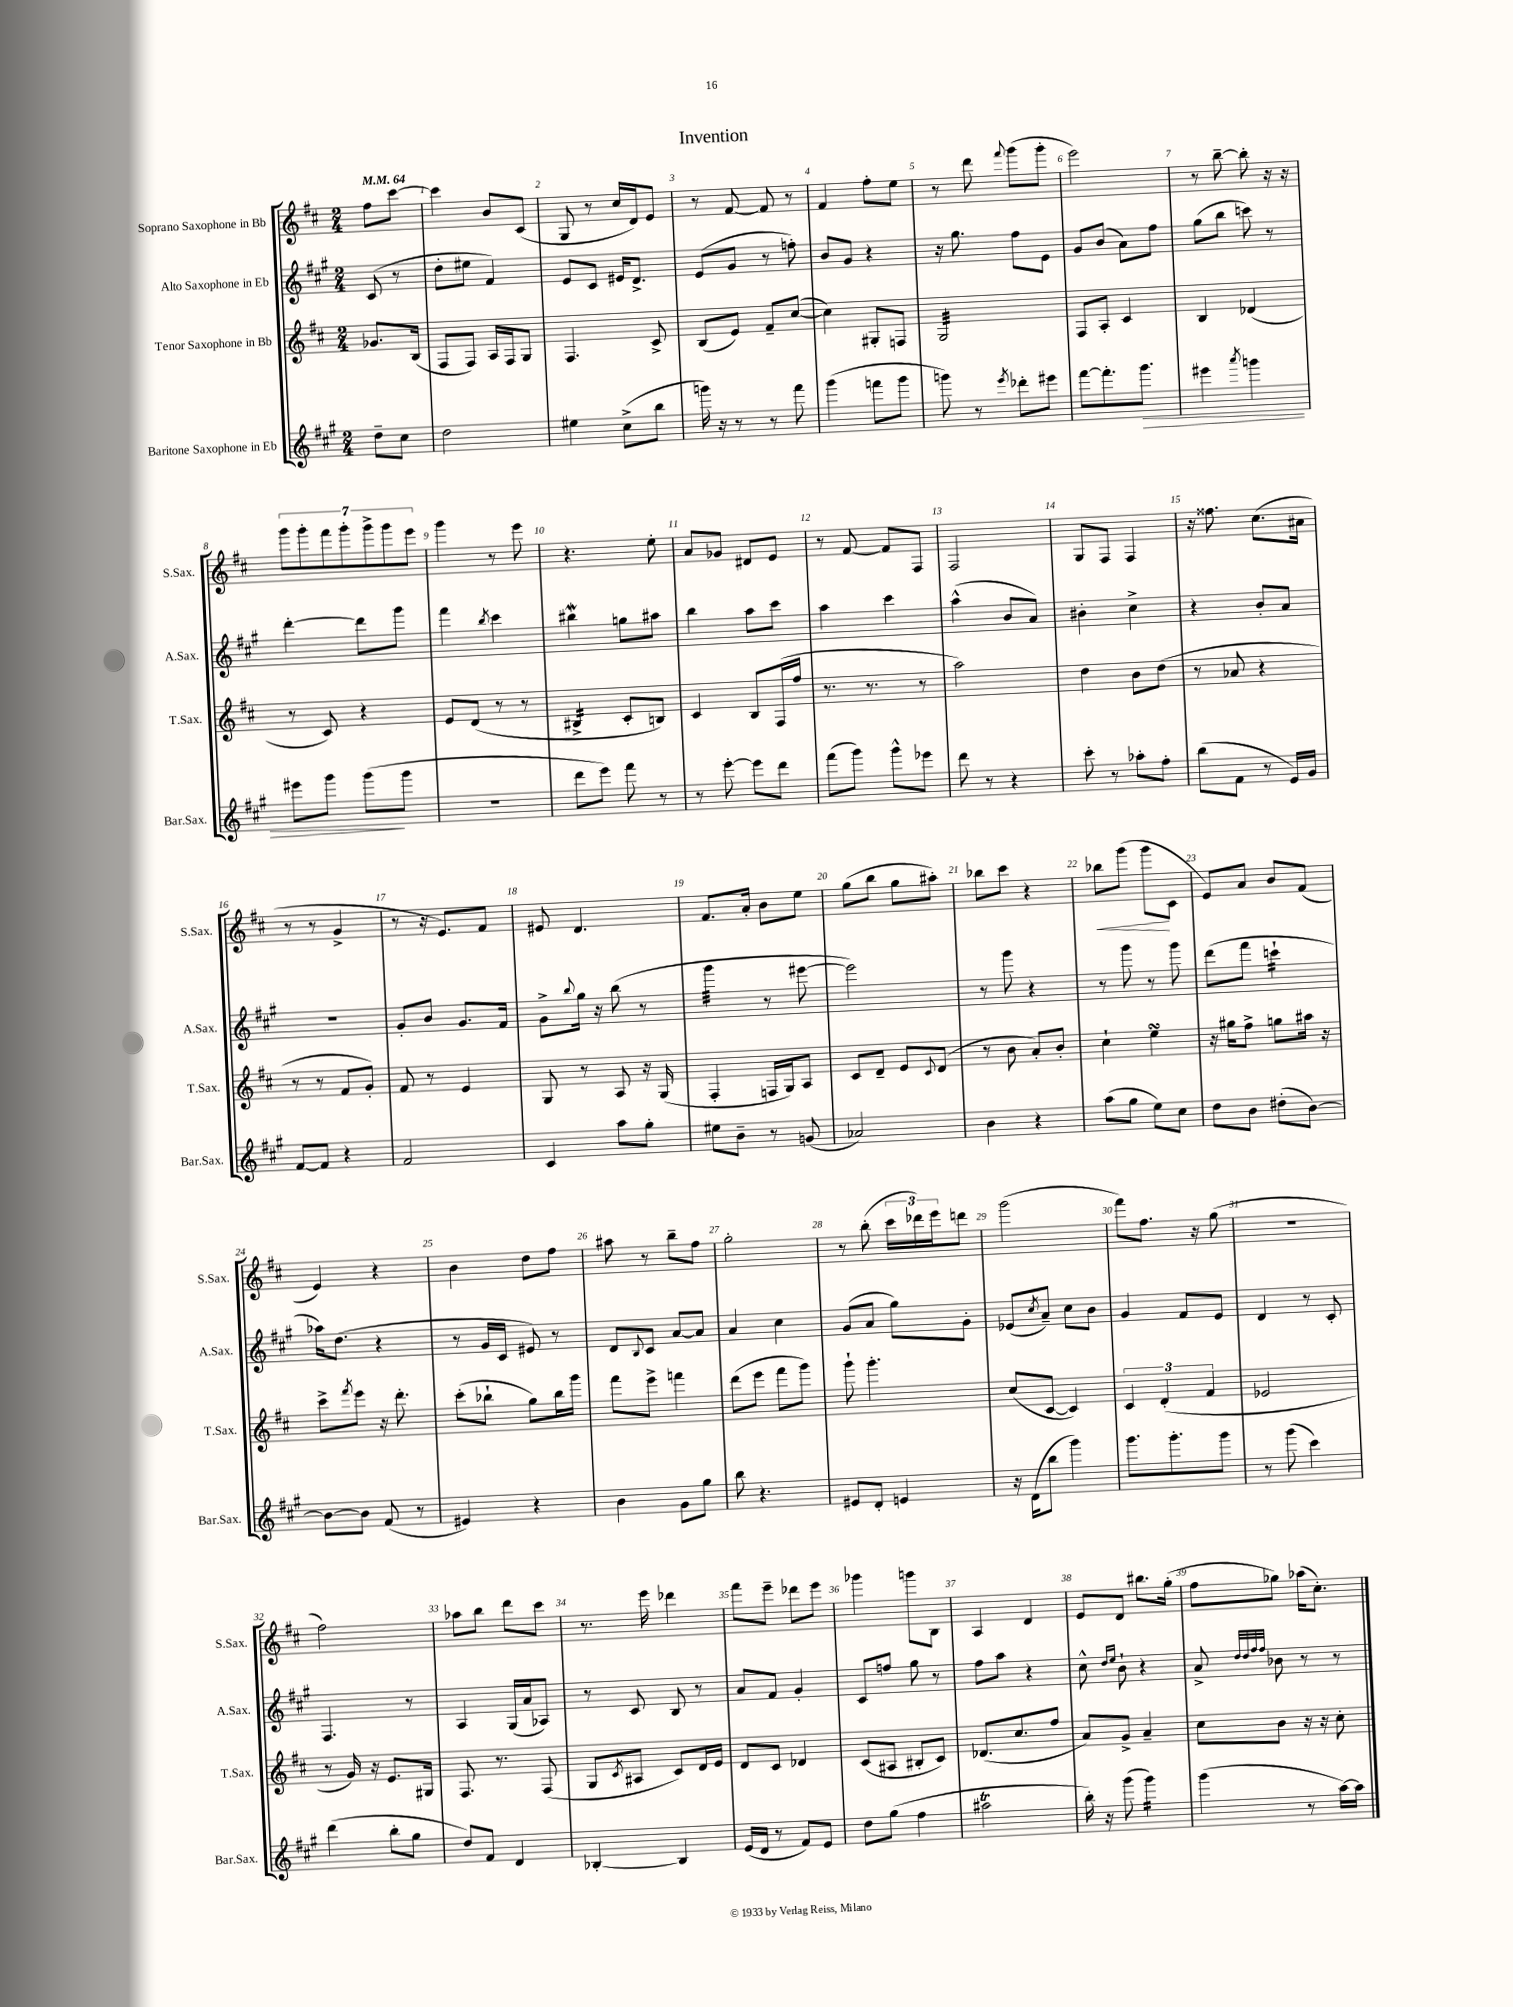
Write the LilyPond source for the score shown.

\header { title = "Invention" }
<<
\new StaffGroup <<
\new Staff = "s0" \with { instrumentName = "Soprano Saxophone in Bb" shortInstrumentName = "S.Sax." } {
    \clef treble \key d \major \numericTimeSignature \time 2/4 \partial 4 \tempo 4 = 64
    fis''8 cis'''8~ |
    cis'''4 b'8 cis'8( |
    g8 r8 cis''16 d'16) e'8 |
    r8 fis'8~ fis'8 r8 |
    fis'4 fis''8-. e''8 |
    r8 d'''8 \appoggiatura { fis'''8 } g'''8( g'''8-. |
    e'''2) |
    r8 b''8~-- b''8-. r16 r16 |
    \tuplet 7/4 { g'''8 g'''8-. fis'''8 g'''8-. g'''8-> g'''8 e'''8 } |
    g'''4 r8 e'''8 |
    r4. e''8-. |
    a'8 ges'8 dis'8 e'8 |
    r8 fis'8~ fis'8 fis8 |
    fis2 |
    g8 fis8 fis4 |
    r16 fisis''8. cis''8.( ais'16 |
    r8 r8 g'4-> |
    r8 r16 e'8.) fis'8 |
    eis'8 d'4. |
    fis'8. a'16-. b'8 e''8 |
    g''8( b''8 g''8 ais''8-.) |
    bes''8 cis'''8 r4 |
    bes''8\< g'''8( g'''8\! cis'8 |
    e'8) a'8 b'8 fis'8( |
    e'4) r4 |
    b'4 d''8 fis''8 |
    ais''8 r8 b''8-- fis''8 |
    g''2-. |
    r8 b''8-.( \tuplet 3/2 { cis'''16 des'''16) e'''16 } d'''8 |
    g'''2( |
    fis'''8) fis''8. r16 g''8( |
    r2 |
    fis''2) |
    aes''8 b''8 d'''8 cis'''8 |
    r8. e'''16 des'''4 |
    fis'''8 e'''8-- des'''8 e'''8 |
    ges'''4 g'''8 b8 |
    a4 d'4 |
    e'8 d'8 bis''8. g''16-.( |
    fis''8 ges''8) aes''16( cis''8.-.) \bar "|." |
}
\new Staff = "s1" \with { instrumentName = "Alto Saxophone in Eb" shortInstrumentName = "A.Sax." } {
    \clef treble \key a \major \numericTimeSignature \time 2/4 \partial 4
    cis'8( r8 |
    d''8-. eis''8 fis'4) |
    e'8 cis'8 eis'16 d'8.-> |
    e'8( gis'8 r8 f''8-.) |
    b'8 gis'8 r4 |
    r16 gis''8. fis''8 e'8 |
    gis'8 b'8( a'8) fis''8 |
    gis''8( b''8 c'''8) r8 |
    d'''4~-. d'''8 gis'''8 |
    fis'''4 \acciaccatura { b''8 } cis'''4 |
    bis''4\mordent g''8 ais''8 |
    b''4 a''8 cis'''8 |
    a''4 cis'''4 |
    a''4-^( b'8 a'8) |
    bis'4-. cis''4-> |
    r4 b'8-. a'8 |
    r2 |
    gis'8-. b'8 gis'8. fis'16 |
    gis'8-> \appoggiatura { b''8 } gis''16 r16 b''8( r8 |
    gis'''4:32 r8 eis'''8~ |
    eis'''2) |
    r8 gis'''8 r4 |
    r8 gis'''8 r8 gis'''8 |
    d'''8( fis'''8 c'''4:16-! |
    aes''16) d''8.( r4 |
    r8 gis'16 cis'16 eis'8) r8 |
    d'8 \appoggiatura { b8 } cis'8 a'8~ a'8 |
    a'4 cis''4 |
    gis'8( a'8 gis''8) gis'8-. |
    ees'8( \acciaccatura { cis''8 } a'8--) cis''8 b'8 |
    gis'4 fis'8 e'8 |
    d'4 r8 cis'8-. |
    fis4. r8 |
    a4 gis16( a'16 aes8) |
    r8 cis'8 b8 r8 |
    a'8 fis'8 gis'4-. |
    cis'8 f''8 gis''8 r8 |
    fis''8 a''8 r4 |
    cis''8-^ \grace { d''16 e''16 } b'8-! r4 |
    a'8-> \grace { d''32 d''32 fis''32 fis''32 } bes'8 r8 r8 \bar "|." |
}
\new Staff = "s2" \with { instrumentName = "Tenor Saxophone in Bb" shortInstrumentName = "T.Sax." } {
    \clef treble \key d \major \numericTimeSignature \time 2/4 \partial 4
    ges'8. b16( |
    fis8 fis8) a16 fis16 g8 |
    fis4. cis'8-> |
    b8( e'8) fis'8-- cis''8~( |
    cis''4) gis8-. f8 |
    g2:32 |
    fis8 a8-. cis'4 |
    b4 des'4( |
    r8 cis'8) r4 |
    e'8 d'8( r8 r8 |
    bis4:16-> cis'8-. b8) |
    cis'4 b8 fis16( fis''16 |
    r8. r8. r8 |
    a''2) |
    d''4 b'8 d''8( |
    r8 aes'8 r4 |
    r8 r8 fis'8 g'8-.) |
    fis'8 r8 e'4 |
    g8 r8 a8 r16 g16( |
    fis4-. f16 g16) a8 |
    cis'8 d'8-- e'8 \appoggiatura { cis'8 } d'8( |
    r8 b'8 a'8-.) b'8-. |
    cis''4-! e''4\turn |
    r16 gis''16 fis''8-> g''8 ais''16 r16 |
    cis'''8-> \acciaccatura { fis'''8 } e'''8 r16 d'''8.-. |
    cis'''8-.( bes''8-! g''8) bes''16 g'''16 |
    fis'''8 e'''8-> f'''4 |
    d'''8( e'''8 fis'''8 g'''8) |
    g'''8-! g'''4.-. |
    cis''8( cis'8~ cis'4) |
    \tuplet 3/2 { cis'4 d'4-.( fis'4 } |
    ees'2 |
    r8 g'16) r16 e'8. gis16 |
    fis8. r8. fis8( |
    g8 \acciaccatura { cis'8 } ais8 cis'8) d'16 e'16 |
    d'8 cis'8 des'4 |
    cis'8( ais8 bis8-. cis'8) |
    des'8.( cis''8. fis''8 |
    a'8) g'8-> a'4-- |
    cis''8 b'8 r16 r16 cis''8-. \bar "|." |
}
\new Staff = "s3" \with { instrumentName = "Baritone Saxophone in Eb" shortInstrumentName = "Bar.Sax." } {
    \clef treble \key a \major \numericTimeSignature \time 2/4 \partial 4
    d''8-- cis''8 |
    d''2 |
    eis''4 cis''8->( b''8 |
    g'''16) r16 r8 r8 fis'''8 |
    gis'''4( f'''8 gis'''8 |
    g'''8) r8 \acciaccatura { e'''8 } des'''8-. eis'''8 |
    fis'''8~ fis'''8.-. gis'''8.\> |
    eis'''4 \acciaccatura { a'''8 } g'''4 |
    eis'''8 gis'''8 gis'''8\!( gis'''8 |
    R2 |
    d'''8 e'''8) fis'''8 r8 |
    r8 e'''8~-. e'''8 d'''8 |
    fis'''8( gis'''8) gis'''8-^ ees'''8 |
    d'''8 r8 r4 |
    cis'''8-. r8 aes''8-. fis''8-. |
    b''8( fis'8 r8 e'16) gis'16 |
    fis'8~ fis'8 r4 |
    fis'2 |
    cis'4 a''8 gis''8-. |
    eis''8 b'8-- r8 g'8( |
    aes'2) |
    b'4 r4 |
    a''8( gis''8 e''8) cis''8 |
    d''8 b'8 dis''8-.( b'8~) |
    b'8~ b'8 fis'8( r8 |
    eis'4) r4 |
    b'4 gis'8 gis''8 |
    b''8 r4. |
    eis'8 d'8-. e'4 |
    r16 d'16( b''8 gis'''4) |
    gis'''8. gis'''8.-. gis'''8 |
    r8 gis'''8( cis'''4) |
    d'''4( b''8-. gis''8 |
    d''8) fis'8 d'4 |
    bes4~-. bes4 |
    e'16( d'16 r8 fis'8) e'8 |
    d''8 gis''8( fis''4 |
    ais''2\trill |
    b''16-.) r16 gis'''8( gis'''4:16) |
    gis'''4( r8 a''16~) a''16 \bar "|." |
}
>>
>>
\layout { \context { \Score \override BarNumber.break-visibility = ##(#f #t #t) barNumberVisibility = #all-bar-numbers-visible } }
